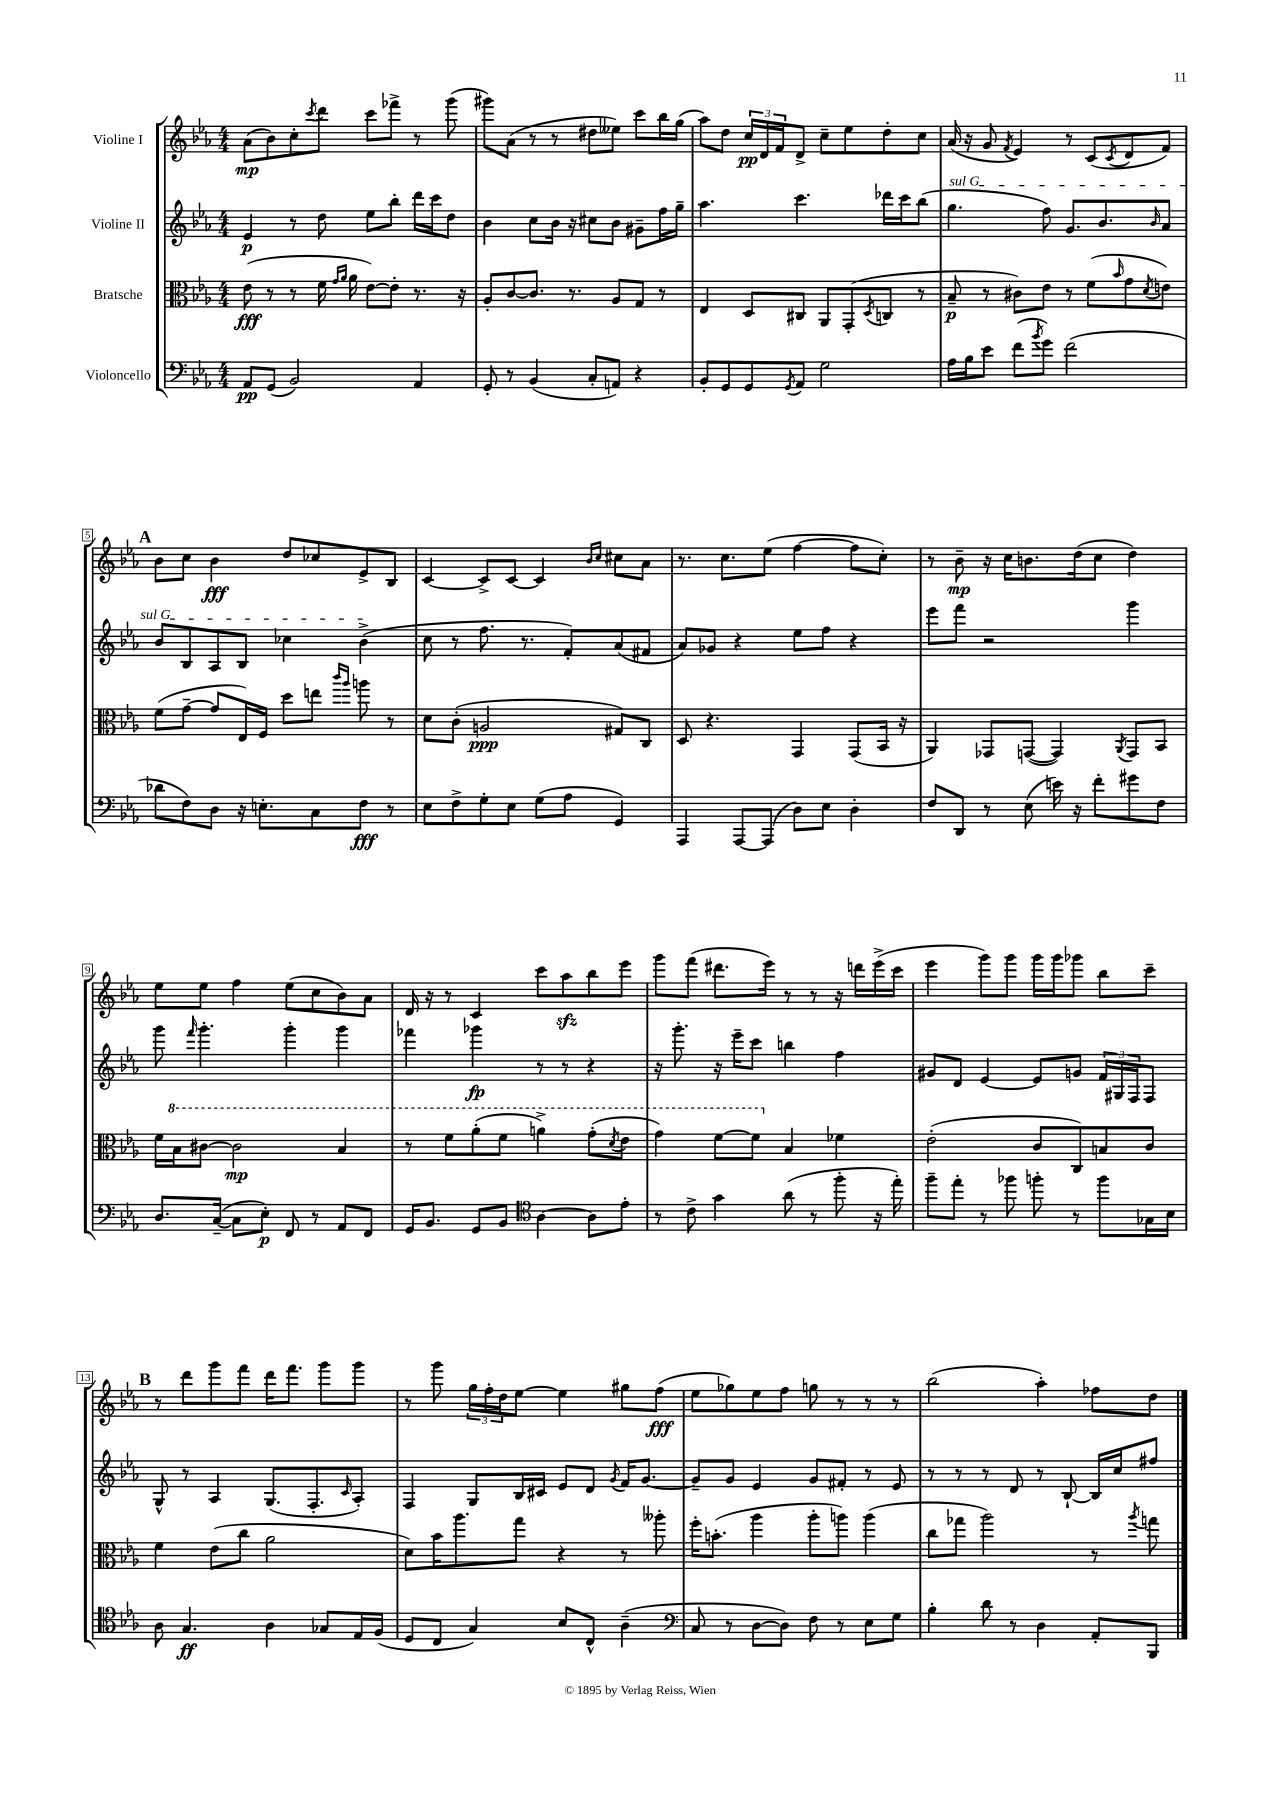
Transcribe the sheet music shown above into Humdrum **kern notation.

**kern	**dynam	**kern	**dynam	**kern	**dynam	**kern	**dynam
*part4	*part4	*part3	*part3	*part2	*part2	*part1	*part1
*staff4	*staff4	*staff3	*staff3	*staff2	*staff2	*staff1	*staff1
*I"Violoncello	*	*I"Bratsche	*	*I"Violine II	*	*I"Violine I	*
*clefF4	*	*clefC3	*	*clefG2	*	*clefG2	*
*k[b-e-a-]	*	*k[b-e-a-]	*	*k[b-e-a-]	*	*k[b-e-a-]	*
*M4/4	*	*M4/4	*	*M4/4	*	*M4/4	*
=1	=1	=1	=1	=1	=1	=1	=1
8AA-/L	pp	(8e-\	fff	4e-/	p	(8a-\L	mp
(8GG/J	.	8r	.	.	.	8b-\)	.
2BB-/)	.	8r	.	8r	.	8cc'\	.
.	.	.	.	.	.	8qccc/	.
.	.	16f\	.	8dd\	.	8ddd\J	.
.	.	16qqg/LL	.	.	.	.	.
.	.	16qqa-/JJ	.	.	.	.	.
.	.	16a-\	.	.	.	.	.
.	.	[8e-\L)	.	8ee-\L	.	8ccc\L	.
.	.	8e-'\J]	.	8bb-'\J	.	8fff-X^\J	.
4AA-/	.	8.r	.	16ddd\LL	.	8r	.
.	.	.	.	16ccc\J	.	.	.
.	.	.	.	8dd\J	.	(8ggg\	.
.	.	16r	.	.	.	.	.
=2	=2	=2	=2	=2	=2	=2	=2
8GG'/	.	8A-'/L	.	4b-\	.	8ggg#X\L)	.
8r	.	[8c/	.	.	.	(8a-\J	.
(4BB-/	.	8.c/J]	.	8cc\L	.	8r	.
.	.	.	.	16b-\Jk	.	8r	.
.	.	8.r	.	16r	.	.	.
8C'/L	.	.	.	8cc#X\L	.	8dd#X\L	.
8AAn/J)	.	8A-/L	.	8b-\J	.	8ee--X\J)	.
4r	.	8G/J	.	8g#X~\L	.	8ccc\L	.
.	.	8r	.	16ff\L	.	16bb-\L	.
.	.	.	.	16gg~\JJ	.	(16gg\JJ	.
=3	=3	=3	=3	=3	=3	=3	=3
8BB-'/L	.	4E-/	.	4.aa-\	.	8aa-\L)	.
8GG/	.	.	.	.	.	8dd\J	.
8GG/	.	8D/L	.	.	.	24cc/LL	pp
.	.	.	.	.	.	24d/	.
.	.	.	.	.	.	24f/J	.
8qGG/	.	.	.	.	.	.	.
8AA-/J	.	8C#X/J	.	4.ccc\	.	8d^/J	.
2G\	.	8AA-/L	.	.	.	8cc~\L	.
.	.	(8GG'/	.	.	.	8ee-\	.
.	.	8qD/	.	.	.	.	.
.	.	8Cn/J	.	16ddd-X\LL	.	8dd'\	.
.	.	.	.	16ccc\J	.	.	.
.	.	8r	.	(8bb-\J	.	8cc\J	.
=4	=4	=4	=4	=4	=4	=4	=4
!	!	!	!	!LO:TX:a:i:t=sul G	!	!	!
16A-\LL	.	8B-~/	p	4.gg\	.	(16a-/	.
16B-\J	.	.	.	.	.	16r	.
8e-\J	.	8r	.	.	.	8g/	.
.	.	.	.	.	.	8qf/	.
(8f\L	.	8c#X\L)	.	.	.	4e-/)	.
8qb-/	.	.	.	.	.	.	.
8g\J)	.	8e-\J	.	8ff\)	.	.	.
(2f\	.	8r	.	8.g/L	.	8r	.
.	.	(8f\L	.	.	.	(8c/L	.
.	.	.	.	8.b-/	.	.	.
.	.	16qqb-/	.	.	.	8qc/	.
.	.	8g\	.	.	.	8d/	.
.	.	8qd/	.	16qqb-/	.	.	.
.	.	8en\J)	.	8a-/J	.	8f/J)	.
!!LO:LB:g=z
!!LO:REH:place=s1:t=A
=5	=5	=5	=5	=5	=5	=5	=5
8d-X\L	.	(8f\L	.	8b-/L	.	8b-\L	.
8F\)	.	[8g~\J	.	8B-/	.	8cc\J	.
8D\J	.	8g/L]	.	8A-/	.	4b-\	fff
16r	.	16E-/L)	.	8B-/J	.	.	.
8.En'\L	.	16F/JJ	.	.	.	.	.
.	.	8dd\L	.	4cc-X\	.	8dd/L	.
8C\	.	8een\J	.	.	.	8cc-X/	.
.	.	16qqccc/LL	.	.	.	.	.
.	.	16qqaa-/JJ	.	.	.	.	.
8F\J	fff	8aan\	.	(4b-^\	.	8e-^/	.
8r	.	8r	.	.	.	8B-/J	.
=6	=6	=6	=6	=6	=6	=6	=6
8E-\L	.	8d\L	.	8cc\	.	[4c/	.
8F^\	.	(8c'\J	.	8r	.	.	.
8G'\	.	2An/	ppp	8.ff\	.	8c^/L]	.
8E-\J	.	.	.	.	.	[8c/J	.
.	.	.	.	8.r	.	.	.
(8G\L	.	.	.	.	.	4c/]	.
8A-\J	.	.	.	8f'/L)	.	.	.
.	.	.	.	.	.	16qqb-/LL	.
.	.	.	.	.	.	16qqcc/JJ	.
4GG/)	.	8G#X/L)	.	(8a-/	.	8cc#X\L	.
.	.	8C/J	.	8f#X/J	.	8a-\J	.
=7	=7	=7	=7	=7	=7	=7	=7
4AAA-/	.	8D/	.	8a-/L)	.	8.r	.
.	.	4.r	.	8g-X/J	.	.	.
.	.	.	.	.	.	8.cc\L	.
[8AAA-/L	.	.	.	4r	.	.	.
(8AAA-/J]	.	.	.	.	.	(8ee-\J	.
8D\L)	.	4GG/	.	8ee-\L	.	[4ff\	.
8E-\J	.	.	.	8ff\J	.	.	.
4D'\	.	(8GG/L	.	4r	.	8ff\L]	.
.	.	16BB-/Jk	.	.	.	8cc'\J)	.
.	.	16r	.	.	.	.	.
=8	=8	=8	=8	=8	=8	=8	=8
8F/L	.	4AA-/)	.	8eee-\L	.	8r	.
8DD/J	.	.	.	8fff\J	.	8b-~\	mp
8r	.	8GG-X/L	.	2r	.	16r	.
.	.	.	.	.	.	16cc\KL	.
(8E-\	.	([8GGn/J	.	.	.	8.bn\	.
16en\)	.	4GG/])	.	.	.	.	.
16r	.	.	.	.	.	(16dd\k	.
8f'\L	.	.	.	.	.	8cc\J	.
.	.	8qAA-/	.	.	.	.	.
8g#X\	.	8GG/L	.	4ggg\	.	4dd\)	.
8F\J	.	8BB-/J	.	.	.	.	.
!!LO:LB:g=z
=9	=9	=9	=9	=9	=9	=9	=9
8.D/L	.	16f\LL	.	8ggg\	.	8ee-\L	.
*	*	*8va	*	*	*	*	*
.	.	16b-\J	.	.	.	.	.
.	.	.	.	16qqfff/	.	.	.
.	.	[8cc#X\J	.	4.ggg'\	.	8ee-\J	.
([16C~/Jk	.	.	.	.	.	.	.
8C\L]	.	2cc#\]	mp	.	.	4ff\	.
8E-'\J)	p	.	.	.	.	.	.
8FF/	.	.	.	4ggg'\	.	(8ee-\L	.
8r	.	.	.	.	.	8cc\	.
8AA-/L	.	4b-/	.	4ggg\	.	8b-\)	.
8FF/J	.	.	.	.	.	8a-\J	.
=10	=10	=10	=10	=10	=10	=10	=10
16GG/KL	.	8r	.	4fff-X\	.	16d/	.
8.BB-/J	.	.	.	.	.	16r	.
.	.	8ff\L	.	.	.	8r	.
8GG/L	.	(8aa-'\	.	4ggg-X\	fp	4c/	.
8BB-/J	.	8ff\J	.	.	.	.	.
*clefC4	*	*	*	*	*	*	*
[4A-\	.	4aan^\)	.	8r	.	8ccc\L	.
.	.	.	.	8r	.	8aa-zz\	.
8A-\L]	.	(8gg'\L	.	4r	.	8bb-\	.
.	.	8qdd/	.	.	.	.	.
8e-'\J	.	8ee-\J	.	.	.	8eee-\J	.
=11	=11	=11	=11	=11	=11	=11	=11
8r	.	4gg\)	.	16r	.	8ggg\L	.
.	.	.	.	8.ggg'\	.	.	.
8c^\	.	.	.	.	.	(8fff\J	.
4g\	.	[8ff\L	.	16r	.	8.ddd#X\L	.
.	.	.	.	16eee-~\KL	.	.	.
.	.	8ff\J]	.	8ccc\J	.	.	.
.	.	.	.	.	.	16eee-\Jk)	.
*	*	*X8va	*	*	*	*	*
(8a-\	.	4B-/	.	4bbn\	.	8r	.
8r	.	.	.	.	.	8r	.
8ff'\	.	4f-X\	.	4ff\	.	16r	.
.	.	.	.	.	.	16dddn\LL	.
16r	.	.	.	.	.	(16eee-^\	.
16ee-'\)	.	.	.	.	.	16ccc\JJ	.
=12	=12	=12	=12	=12	=12	=12	=12
8ff~\L	.	(2e-'\	.	8g#X/L	.	4eee-\	.
8ee-'\J	.	.	.	8d/J	.	.	.
8r	.	.	.	[4e-/	.	8ggg\L)	.
8ff-X\	.	.	.	.	.	8ggg\J	.
8ffn'\	.	8c/L	.	8e-/L]	.	16ggg\LL	.
.	.	.	.	.	.	16ggg\J	.
8r	.	8C/)	.	8gn/J	.	8ggg-X\J	.
8ff\L	.	8Bn/	.	24f/LL	.	8bb-\L	.
.	.	.	.	24G#X/	.	.	.
.	.	.	.	24F/J	.	.	.
16G-X\L	.	8c/J	.	8F/J	.	8ccc~\J	.
16B-\JJ	.	.	.	.	.	.	.
!!LO:LB:g=z
!!LO:REH:place=s1:t=B
=13	=13	=13	=13	=13	=13	=13	=13
8A-\	.	4f\	.	8G^^/	.	8r	.
4.G/	ff	.	.	8r	.	8ddd\L	.
.	.	(8e-\L	.	4A-/	.	8ggg\	.
.	.	8cc\J	.	.	.	8fff\J	.
4A-\	.	2a-\	.	(8.G/L	.	16ddd\KL	.
.	.	.	.	.	.	8.fff\J	.
.	.	.	.	8.F'/	.	.	.
8G-X/L	.	.	.	.	.	8ggg\L	.
.	.	.	.	16qqc/	.	.	.
16E-/L	.	.	.	8A-'/J)	.	8ggg\J	.
(16F/JJ	.	.	.	.	.	.	.
=14	=14	=14	=14	=14	=14	=14	=14
8D/L	.	8d\L)	.	4F/	.	8r	.
8C/J	.	16b-\K	.	.	.	8ggg\	.
.	.	8.aa-\	.	.	.	.	.
4G/)	.	.	.	8G/L	.	24gg\LL	.
.	.	.	.	.	.	24ff'\	.
.	.	.	.	.	.	24dd\J	.
.	.	8gg\J	.	16B-/L	.	[8ee-\J	.
.	.	.	.	16c#X/JJ	.	.	.
8B-/L	.	4r	.	8e-/L	.	4ee-\]	.
8C^^/J	.	.	.	8d/J	.	.	.
.	.	.	.	8qg/	.	.	.
(4A-~\	.	8r	.	16f/KL	.	8gg#X\L	.
.	.	.	.	[8.g/J	.	.	.
.	.	8aa--X'\	.	.	.	(8ff\J	fff
=15	=15	=15	=15	=15	=15	=15	=15
*clefF4	*	*	*	*	*	*	*
8C/	.	16ff'\KL	.	8g~/L]	.	8ee-\L	.
.	.	(8.bn'\J	.	.	.	.	.
8r	.	.	.	8g/J	.	8gg-X\)	.
[8D\L	.	4aa-\	.	4e-/	.	8ee-\	.
8D\J])	.	.	.	.	.	8ff\J	.
8F\	.	8aa-'\L	.	8g/L	.	8ggn\	.
8r	.	8aan\J)	.	8f#X'/J	.	8r	.
8E-\L	.	(4aa\	.	8r	.	8r	.
8G\J	.	.	.	8e-/	.	8r	.
=16	=16	=16	=16	=16	=16	=16	=16
4B-'\	.	8cc\L	.	8r	.	(2bb-\	.
.	.	8gg-X\J	.	8r	.	.	.
8d\	.	2aa-\)	.	8r	.	.	.
8r	.	.	.	8d/	.	.	.
4D\	.	.	.	8r	.	4aa-'\)	.
.	.	.	.	[8B-`/	.	.	.
8AA-'/L	.	8r	.	16B-/LL]	.	8ff-X\L	.
.	.	.	.	16cc/J	.	.	.
.	.	8qaa-/	.	.	.	.	.
8BBB-/J	.	8ggn\	.	8ff#X/J	.	8dd\J	.
==	==	==	==	==	==	==	==
*-	*-	*-	*-	*-	*-	*-	*-
